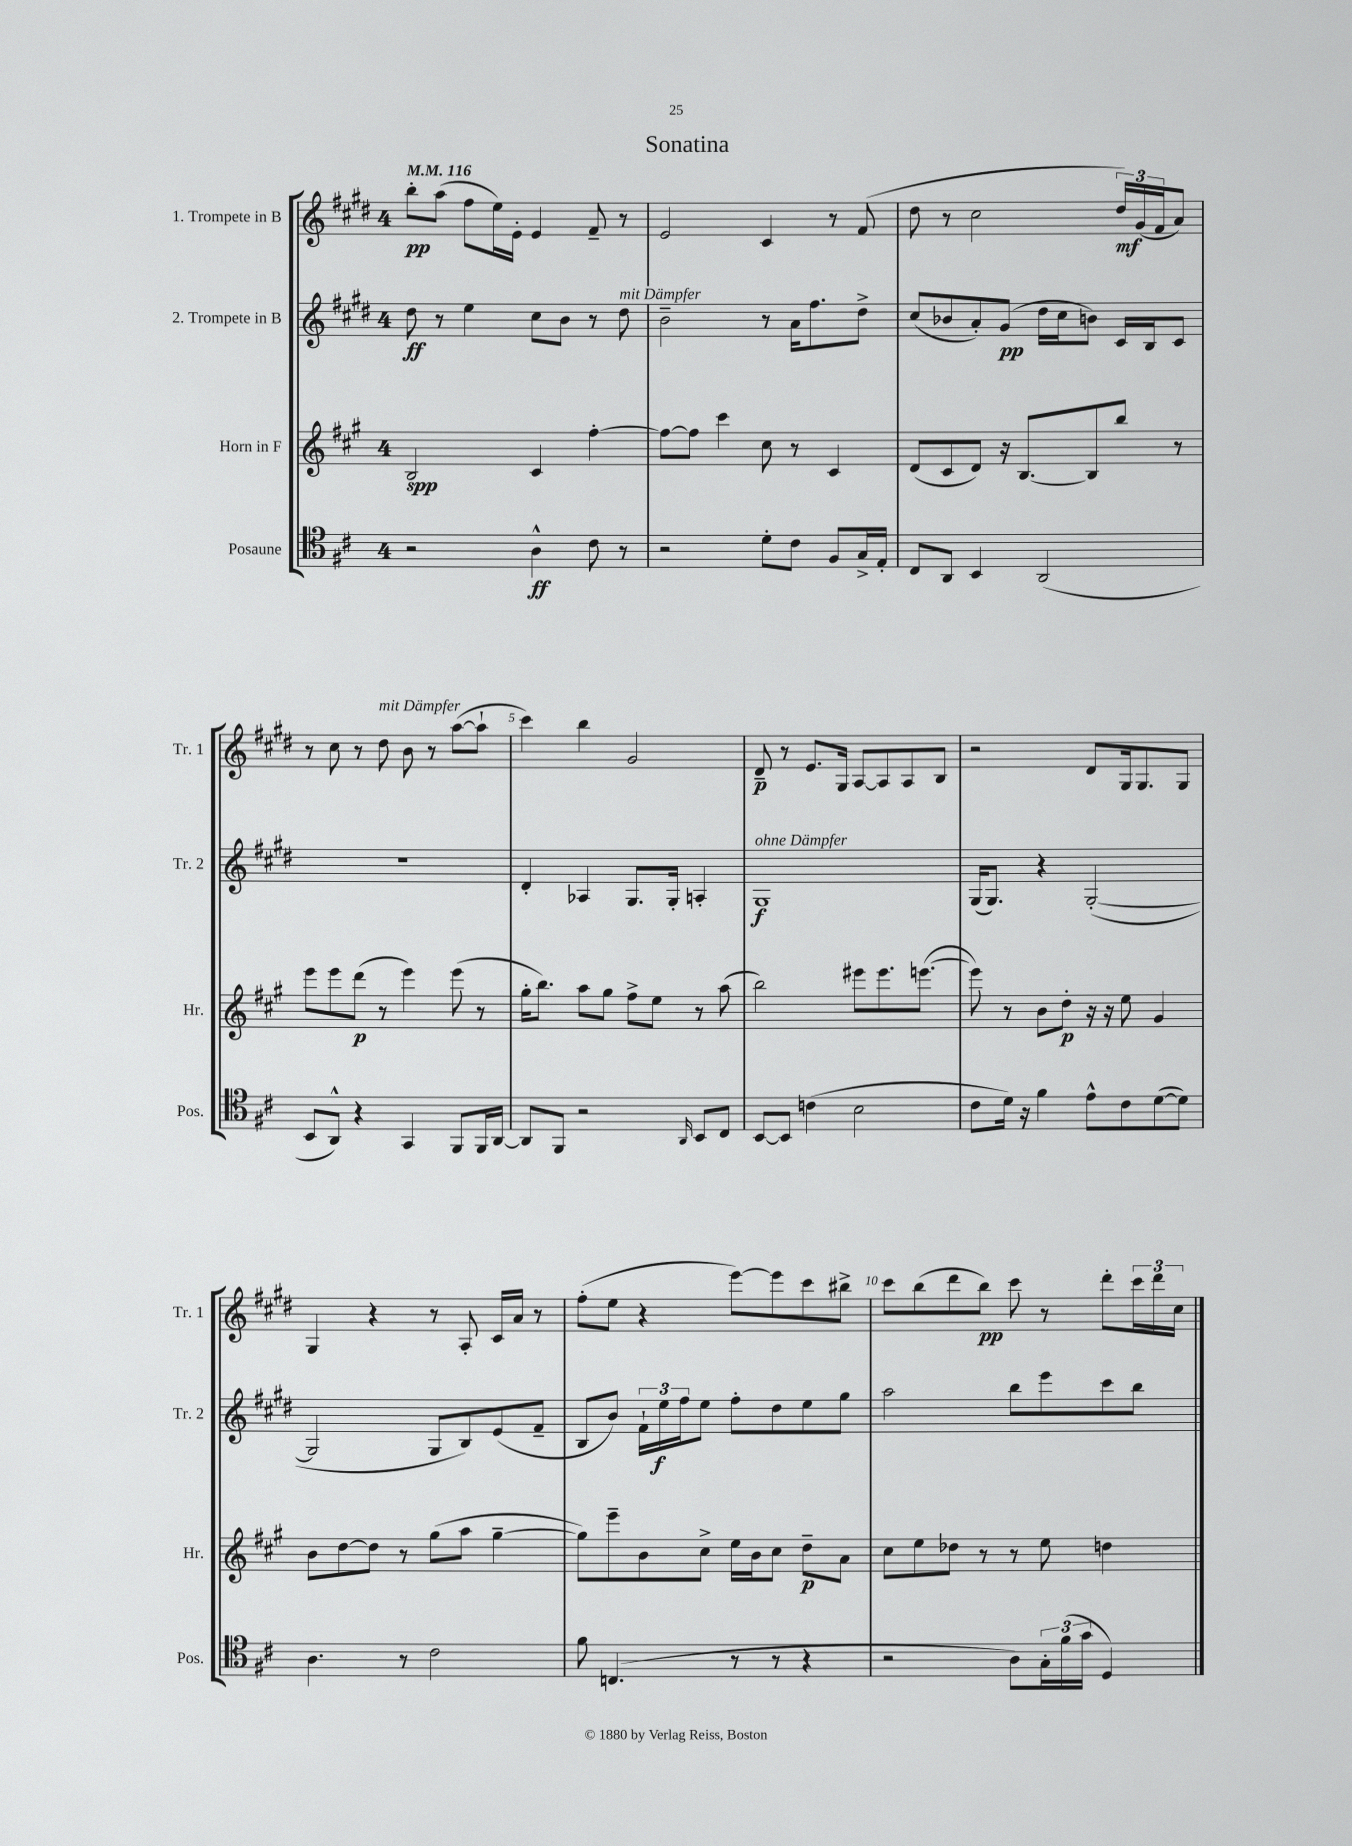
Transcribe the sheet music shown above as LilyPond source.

\header { title = "Sonatina" }
<<
\new StaffGroup <<
\new Staff = "s0" \with { instrumentName = "1. Trompete in B" shortInstrumentName = "Tr. 1" } {
    \clef treble \key e \major \once \override Staff.TimeSignature.style = #'single-digit \time 4/4 \tempo 4 = 116
    b''8-.\pp a''8( fis''8 e''16) e'16-. e'4 fis'8-- r8 |
    e'2 cis'4 r8 fis'8( |
    dis''8 r8 cis''2 \tuplet 3/2 { dis''16\mf) gis'16( fis'16 } a'8) |
    r8 cis''8 r8 dis''8^\markup { \italic "mit Dämpfer" } b'8 r8 a''8~( a''8-! |
    cis'''4) b''4 gis'2 |
    dis'8--\p r8 e'8. gis16 a8~ a8 a8 b8 |
    r2 dis'8 gis16 gis8. gis8 |
    gis4 r4 r8 a8-. cis'16 a'16 r8 |
    fis''8-.( e''8 r4 e'''8~) e'''8 cis'''8 bis''8-> |
    cis'''8 b''8( dis'''8 b''8\pp) cis'''8 r8 dis'''8-. \tuplet 3/2 { cis'''16 dis'''16 cis''16 } \bar "|." |
}
\new Staff = "s1" \with { instrumentName = "2. Trompete in B" shortInstrumentName = "Tr. 2" } {
    \clef treble \key e \major \once \override Staff.TimeSignature.style = #'single-digit \time 4/4
    dis''8\ff r8 e''4 cis''8 b'8 r8 dis''8^\markup { \italic "mit Dämpfer" } |
    b'2-- r8 a'16 fis''8. dis''8-> |
    cis''8( bes'8 a'8-.) gis'8\pp( dis''16 cis''16 b'8) cis'16 b16 cis'8 |
    r1 |
    dis'4-. aes4 gis8. gis16-. a4-. |
    gis1\f^\markup { \italic "ohne Dämpfer" } |
    gis16( gis8.) r4 gis2~-.( |
    gis2 gis8 b8) e'8( fis'8-- |
    b8 b'8) \tuplet 3/2 { fis'16-! e''16\f fis''16 } e''8 fis''8-. dis''8 e''8 gis''8 |
    a''2 b''8 e'''8 cis'''8 b''8 \bar "|." |
}
\new Staff = "s2" \with { instrumentName = "Horn in F" shortInstrumentName = "Hr." } {
    \clef treble \key a \major \once \override Staff.TimeSignature.style = #'single-digit \time 4/4
    b2\spp cis'4 fis''4~-. |
    fis''8~ fis''8 cis'''4 cis''8 r8 cis'4 |
    d'8( cis'8 d'8) r16 b8.~ b8 b''8 r8 |
    e'''8 e'''8 d'''8\p( r8 e'''4) e'''8( r8 |
    gis''16-. b''8.) a''8 gis''8 fis''8-> e''8 r8 a''8( |
    b''2) eis'''8 eis'''8. e'''8.~( |
    e'''8) r8 b'8 d''8-.\p r16 r16 e''8 gis'4 |
    b'8 d''8~ d''8 r8 gis''8( a''8 gis''4~-- |
    gis''8) e'''8-- b'8 cis''8-> e''16 b'16 cis''8 d''8--\p a'8 |
    cis''8 e''8 des''8 r8 r8 e''8 d''4 \bar "|." |
}
\new Staff = "s3" \with { instrumentName = "Posaune" shortInstrumentName = "Pos." } {
    \clef tenor \key d \major \once \override Staff.TimeSignature.style = #'single-digit \time 4/4
    r2 a4-^\ff cis'8 r8 |
    r2 d'8-. cis'8 fis8 g16-> e16-. |
    cis8 a,8 b,4 a,2( |
    b,8 a,8-^) r4 g,4 fis,8 fis,16 a,16~ |
    a,8 fis,8 r2 \grace { a,16 } b,8 cis8 |
    b,8~ b,8 c'4( b2 |
    cis'8 d'16) r16 fis'4 e'8-^ cis'8 d'8~( d'8) |
    a4. r8 cis'2 |
    fis'8 c4.( r8 r8 r4 |
    r2 a8) \tuplet 3/2 { g16-. fis'16( g'16 } d4) \bar "|." |
}
>>
>>
\layout { \context { \Score \override BarNumber.break-visibility = ##(#f #t #t) barNumberVisibility = #(every-nth-bar-number-visible 5) } }
